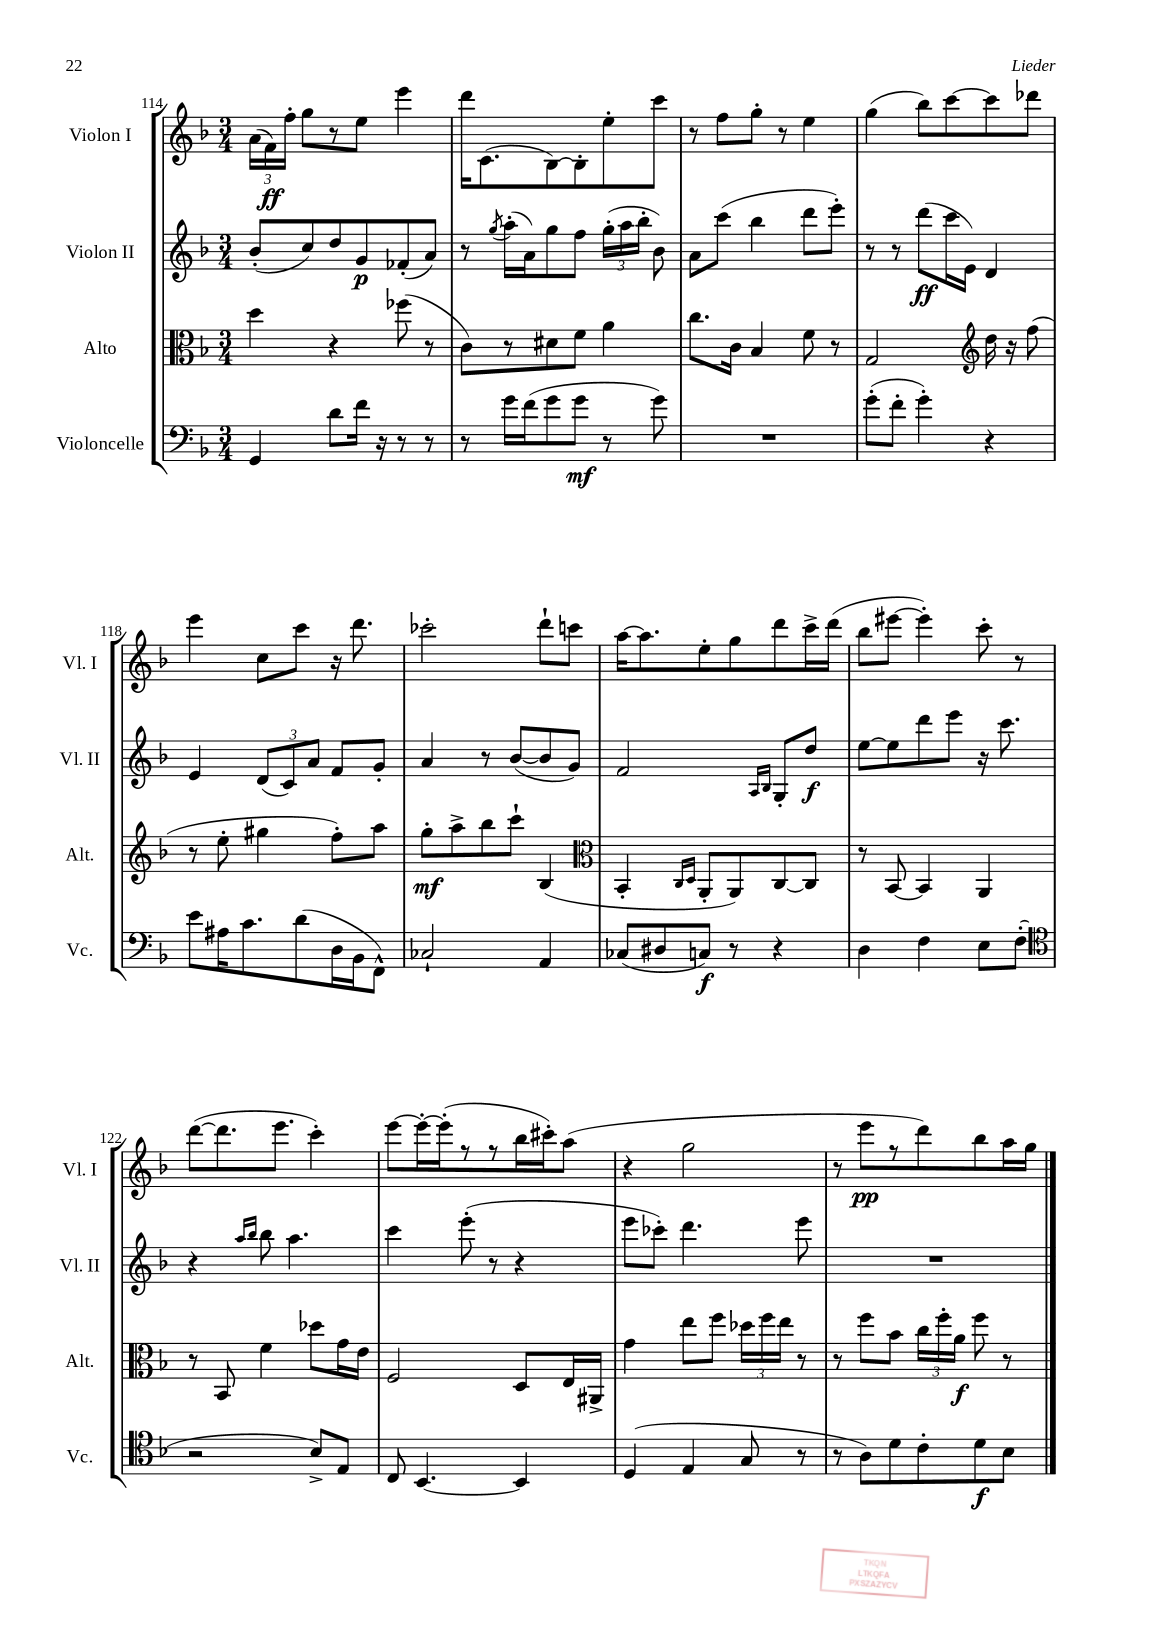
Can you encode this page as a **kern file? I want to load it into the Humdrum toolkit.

**kern	**dynam	**kern	**dynam	**kern	**dynam	**kern	**dynam
*part4	*part4	*part3	*part3	*part2	*part2	*part1	*part1
*staff4	*staff4	*staff3	*staff3	*staff2	*staff2	*staff1	*staff1
*I"Violoncelle	*	*I"Alto	*	*I"Violon II	*	*I"Violon I	*
*I'Vc.	*	*I'Alt.	*	*I'Vl. II	*	*I'Vl. I	*
*clefF4	*	*clefC3	*	*clefG2	*	*clefG2	*
*k[b-]	*	*k[b-]	*	*k[b-]	*	*k[b-]	*
*M3/4	*	*M3/4	*	*M3/4	*	*M3/4	*
=114	=114	=114	=114	=114	=114	=114	=114
4GG/	.	4dd\	.	(8b-'/L	.	(24a\LL	.
.	.	.	.	.	.	24f\)	ff
.	.	.	.	.	.	24ff'\JJ	.
.	.	.	.	8cc/)	.	8gg\L	.
8d\L	.	4r	.	8dd/	.	8r	.
16f\Jk	.	.	.	8g/	p	8ee\J	.
16r	.	.	.	.	.	.	.
8r	.	(8ff-X\	.	(8f-X'/	.	4eee\	.
8r	.	8r	.	8a/J)	.	.	.
=115	=115	=115	=115	=115	=115	=115	=115
8r	.	8c\L)	.	8r	.	16ddd\KL	.
.	.	.	.	.	.	(8.c\	.
.	.	.	.	8qgg/	.	.	.
16g\LL	.	8r	.	(16aa'\LL	.	.	.
(16f\J	.	.	.	16a\J)	.	.	.
8g\	.	8d#X\	.	8gg\	.	[8B-\)	.
8g\J	mf	8f\J	.	8ff\J	.	8B-'\]	.
8r	.	4a\	.	(24gg'\LL	.	8ee'\	.
.	.	.	.	24aa\	.	.	.
.	.	.	.	24bb-'\JJ	.	.	.
8g\)	.	.	.	8b-\)	.	8ccc\J	.
=116	=116	=116	=116	=116	=116	=116	=116
2.r	.	8.cc\L	.	8a\L	.	8r	.
.	.	.	.	(8ccc\J	.	8ff\L	.
.	.	16c\Jk	.	.	.	.	.
.	.	4B-/	.	4bb-\	.	8gg'\J	.
.	.	.	.	.	.	8r	.
.	.	8f\	.	8ddd\L	.	4ee\	.
.	.	8r	.	8eee'\J)	.	.	.
=117	=117	=117	=117	=117	=117	=117	=117
(8g'\L	.	2G/	.	8r	.	(4gg\	.
8f'\J	.	.	.	8r	.	.	.
4g'\)	.	.	.	(8ddd\L	ff	8bb-\L)	.
.	.	.	.	16ccc\L	.	[8ccc\	.
.	.	.	.	16e\JJ)	.	.	.
*	*	*clefG2	*	*	*	*	*
4r	.	16dd\	.	4d/	.	8ccc\]	.
.	.	16r	.	.	.	.	.
.	.	(8ff\	.	.	.	8ddd-X\J	.
!!LO:LB:g=z
=118	=118	=118	=118	=118	=118	=118	=118
8e\L	.	8r	.	4e/	.	4eee\	.
16A#X\K	.	8ee'\	.	.	.	.	.
8.c\	.	.	.	.	.	.	.
.	.	4gg#X\	.	(12d/L	.	8cc\L	.
.	.	.	.	12c/)	.	.	.
(8d\	.	.	.	.	.	8ccc\J	.
.	.	.	.	12a/J	.	.	.
16D\L	.	8ff'\L)	.	8f/L	.	16r	.
16BB-\J	.	.	.	.	.	8.ddd\	.
8FF^^\J)	.	8aa\J	.	8g'/J	.	.	.
=119	=119	=119	=119	=119	=119	=119	=119
2C-X`/	.	8gg'\L	mf	4a/	.	2ccc-X'\	.
.	.	8aa^\	.	.	.	.	.
.	.	8bb-\	.	8r	.	.	.
.	.	8ccc`\J	.	([8b-/L	.	.	.
4AA/	.	(4B-/	.	8b-/]	.	8ddd`\L	.
.	.	.	.	8g/J)	.	8cccn\J	.
=120	=120	=120	=120	=120	=120	=120	=120
*	*	*clefC3	*	*	*	*	*
(8C-X/L	.	4BB-'/	.	2f/	.	[16aa\KL	.
.	.	.	.	.	.	8.aa\]	.
8D#X/	.	.	.	.	.	.	.
.	.	16qqC/LL	.	.	.	.	.
.	.	16qqD/JJ	.	.	.	.	.
8Cn/J)	f	8AA'/L	.	.	.	8ee'\	.
8r	.	8AA/)	.	.	.	8gg\	.
.	.	.	.	16qqA/LL	.	.	.
.	.	.	.	16qqB-/JJ	.	.	.
4r	.	[8C/	.	8G'/L	.	8ddd\	.
.	.	8C/J]	.	8dd/J	f	16ccc^\L	.
.	.	.	.	.	.	(16ddd\JJ	.
=121	=121	=121	=121	=121	=121	=121	=121
4D\	.	8r	.	[8ee\L	.	8bb-\L	.
.	.	[8BB-/	.	8ee\]	.	[8eee#X\J	.
4F\	.	4BB-/]	.	8ddd\	.	4eee#'\])	.
.	.	.	.	8eee\J	.	.	.
8E\L	.	4AA/	.	16r	.	8ccc'\	.
.	.	.	.	8.ccc\	.	.	.
(8F'\J	.	.	.	.	.	8r	.
!!LO:LB:g=z
=122	=122	=122	=122	=122	=122	=122	=122
*clefC4	*	*	*	*	*	*	*
2r	.	8r	.	4r	.	([8ddd\L	.
.	.	8BB-/	.	.	.	8.ddd\]	.
.	.	.	.	16qqaa/LL	.	.	.
.	.	.	.	16qqbb-/JJ	.	.	.
.	.	4f\	.	8bb-\	.	.	.
.	.	.	.	.	.	8.eee\J	.
.	.	.	.	4.aa\	.	.	.
8B-^/L)	.	8dd-X\L	.	.	.	4ccc'\)	.
8E/J	.	16g\L	.	.	.	.	.
.	.	16e\JJ	.	.	.	.	.
=123	=123	=123	=123	=123	=123	=123	=123
8C/	.	2F/	.	4ccc\	.	[8eee\L	.
[4.BB-/	.	.	.	.	.	16eee'\L_	.
.	.	.	.	.	.	(16eee'\J]	.
.	.	.	.	(8eee'\	.	8r	.
.	.	.	.	8r	.	8r	.
4BB-/]	.	8D/L	.	4r	.	16bb-\L	.
.	.	.	.	.	.	16ccc#X'\J)	.
.	.	16E/L	.	.	.	(8aa\J	.
.	.	16AA#X^/JJ	.	.	.	.	.
=124	=124	=124	=124	=124	=124	=124	=124
(4D/	.	4g\	.	8eee\L	.	4r	.
.	.	.	.	8ccc-X'\J)	.	.	.
4E/	.	8ee\L	.	4.ddd\	.	2gg\	.
.	.	8ff\J	.	.	.	.	.
8G/	.	24dd-X\LL	.	.	.	.	.
.	.	24ff\	.	.	.	.	.
.	.	24ee\JJ	.	.	.	.	.
8r	.	8r	.	8eee\	.	.	.
=125	=125	=125	=125	=125	=125	=125	=125
8r	.	8r	.	2.r	.	8r	.
8A\L)	.	8ff\L	.	.	.	8eee\L	pp
8d\	.	8b-\J	.	.	.	8r	.
8c'\	.	24cc\LL	.	.	.	8ddd\)	.
.	.	24ff'\	.	.	.	.	.
.	.	24a\JJ	f	.	.	.	.
8d\	f	8ff\	.	.	.	8bb-\	.
8B-\J	.	8r	.	.	.	16aa\L	.
.	.	.	.	.	.	16gg\JJ	.
==	==	==	==	==	==	==	==
*-	*-	*-	*-	*-	*-	*-	*-
